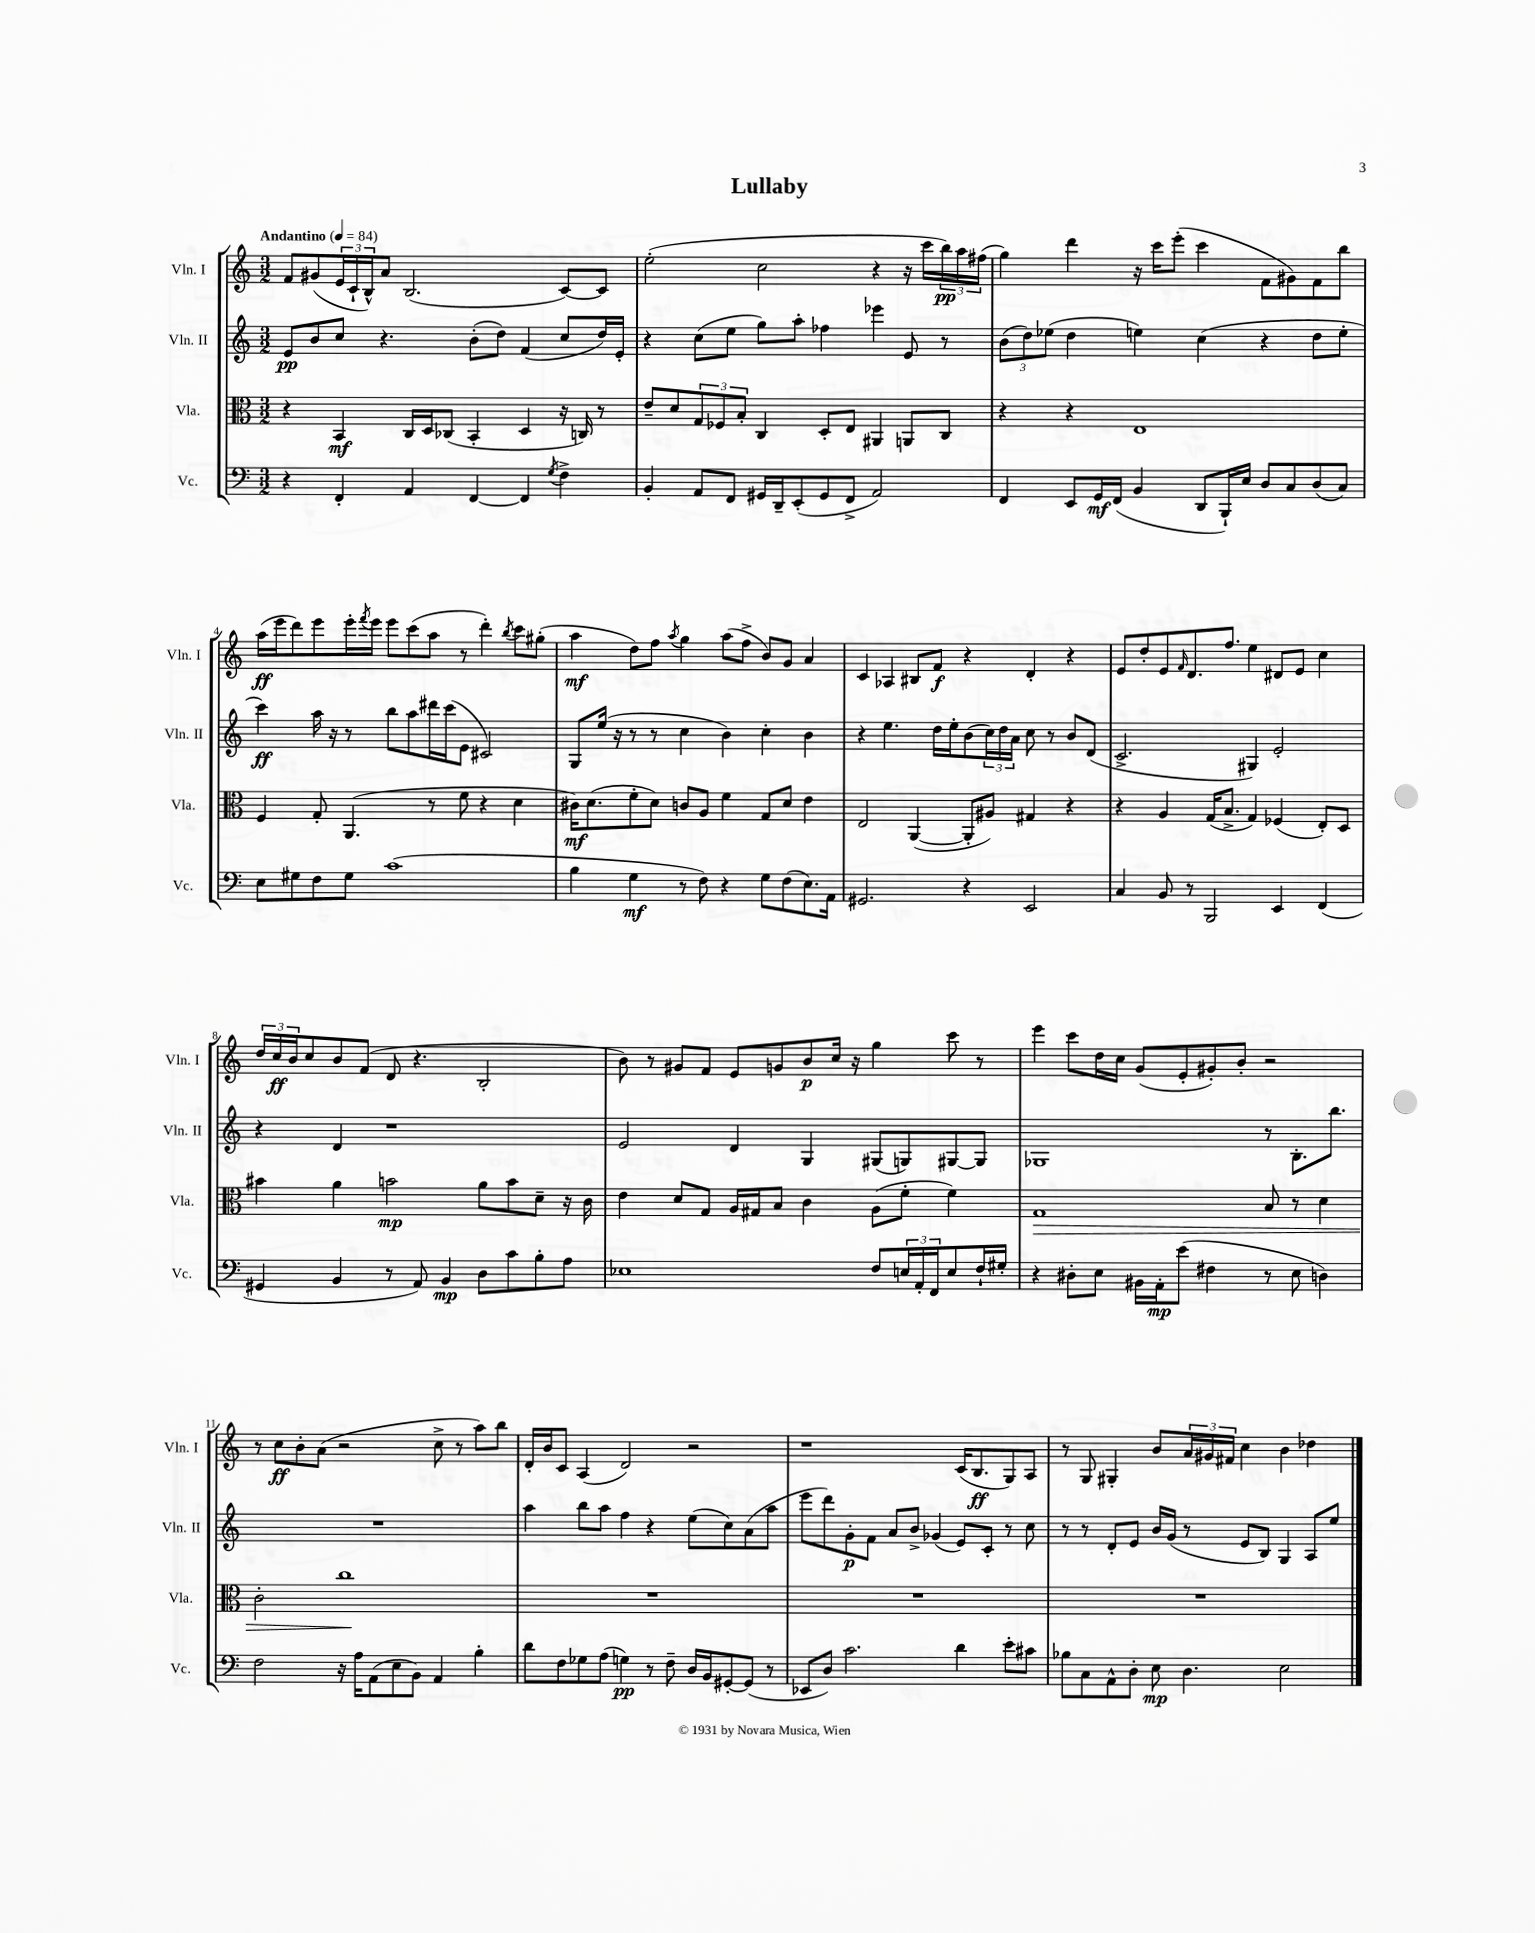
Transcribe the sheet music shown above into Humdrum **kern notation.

**kern	**dynam	**kern	**dynam	**kern	**dynam	**kern	**dynam
*part4	*part4	*part3	*part3	*part2	*part2	*part1	*part1
*staff4	*staff4	*staff3	*staff3	*staff2	*staff2	*staff1	*staff1
*I"Vc.	*	*I"Vla.	*	*I"Vln. II	*	*I"Vln. I	*
*I'Vc.	*	*I'Vla.	*	*I'Vln. II	*	*I'Vln. I	*
*clefF4	*	*clefC3	*	*clefG2	*	*clefG2	*
*k[]	*	*k[]	*	*k[]	*	*k[]	*
*M3/2	*	*M3/2	*	*M3/2	*	*M3/2	*
*MM84	*	*MM84	*	*MM84	*	*MM84	*
=1	=1	=1	=1	=1	=1	=1	=1
!	!	!	!	!	!	!LO:TX:a:B:t=Andantino	!
4r	.	4r	.	8e/L	pp	8f/L	.
.	.	.	.	8b/	.	(8g#X/	.
4FF'/	.	4BB/	mf	8cc/J	.	24e/L	.
.	.	.	.	.	.	24c`/	.
.	.	.	.	.	.	24B^^/J)	.
.	.	.	.	4.r	.	8a/J	.
4AA/	.	16C/LL	.	.	.	(2.B/	.
.	.	16D/J	.	.	.	.	.
.	.	(8C-X/J	.	.	.	.	.
[4FF/	.	4BB'/	.	(8b'\L	.	.	.
.	.	.	.	8dd\J)	.	.	.
4FF/]	.	4D/	.	(4f/	.	.	.
8qG/	.	.	.	.	.	.	.
4F^\	.	16r	.	8cc/L	.	[8c/L)	.
.	.	16Cn/)	.	.	.	.	.
.	.	8r	.	16dd/L)	.	8c/J]	.
.	.	.	.	16e'/JJ	.	.	.
=2	=2	=2	=2	=2	=2	=2	=2
4BB'/	.	8e~/L	.	4r	.	(2ee'\	.
.	.	8d/	.	.	.	.	.
8AA/L	.	12G/	.	(8cc\L	.	.	.
.	.	12F-X/	.	.	.	.	.
8FF/J	.	.	.	8ee\J	.	.	.
.	.	12B'/J	.	.	.	.	.
16GG#X/LL	.	4C/	.	8gg\L)	.	2cc\	.
16DD~/J	.	.	.	.	.	.	.
(8EE'/	.	.	.	8aa'\J	.	.	.
8GG#/	.	8D'/L	.	4ff-X\	.	.	.
8FF^/J	.	8E/J	.	.	.	.	.
2AA/)	.	4AA#X/	.	4eee-X\	.	4r	.
.	.	8AAn/L	.	8e/	.	16r	.
.	.	.	.	.	.	16ccc\LL	.
.	.	8C/J	.	8r	.	24bb\)	pp
.	.	.	.	.	.	24aa\	.
.	.	.	.	.	.	(24ff#X\JJ	.
=3	=3	=3	=3	=3	=3	=3	=3
4FF/	.	4r	.	(12b\L	.	4gg\)	.
.	.	.	.	12dd\)	.	.	.
.	.	.	.	(12ee-X\J	.	.	.
8EE/L	.	4r	.	4dd\	.	4ddd\	.
16GG/L	mf	.	.	.	.	.	.
(16FF/JJ	.	.	.	.	.	.	.
4BB/	.	1E	.	4een\)	.	16r	.
.	.	.	.	.	.	16ccc\KL	.
.	.	.	.	.	.	(8eee'\J	.
8DD/L	.	.	.	(4cc\	.	4ccc\	.
16BBB`/L)	.	.	.	.	.	.	.
16E/JJ	.	.	.	.	.	.	.
8D/L	.	.	.	4r	.	8f\L	.
8C/	.	.	.	.	.	8g#X\)	.
(8D/	.	.	.	8dd\L	.	8f\	.
8C/J)	.	.	.	8ee'\J	.	8bb\J	.
!!LO:LB:g=z
=4	=4	=4	=4	=4	=4	=4	=4
8E\L	.	4F/	.	4ccc\)	ff	(16aa\LL	ff
.	.	.	.	.	.	16eee\J	.
8G#X\	.	.	.	.	.	8ddd\)	.
8F\	.	8G'/	.	16aa\	.	8eee\	.
.	.	.	.	16r	.	.	.
8G#\J	.	(4.AA/	.	8r	.	16eee'\L	.
.	.	.	.	.	.	8qfff/	.
.	.	.	.	.	.	16eee\JJ	.
(1c	.	.	.	8bb\L	.	8eee\L	.
.	.	.	.	8aa\	.	(8ccc\	.
.	.	8r	.	16ddd#X\L	.	8aa\J	.
.	.	.	.	(16ccc\J	.	.	.
.	.	8f\	.	8e\J	.	8r	.
.	.	4r	.	2c#X/)	.	4ddd'\)	.
.	.	.	.	.	.	8qbb/	.
.	.	4d\	.	.	.	8ccc\L	.
.	.	.	.	.	.	(8gg#X'\J	.
=5	=5	=5	=5	=5	=5	=5	=5
4B\	.	16c#X\KL)	mf	8G/L	.	4aa\	mf
.	.	(8.d\	.	.	.	.	.
.	.	.	.	(16ee/Jk	.	.	.
.	.	.	.	16r	.	.	.
4G\	mf	8f'\	.	8r	.	8dd\L)	.
.	.	8d\J)	.	8r	.	8ff\J	.
.	.	.	.	.	.	8qaa/	.
8r	.	8cn/L	.	4cc\	.	4gg\	.
8F\)	.	8A/J	.	.	.	.	.
4r	.	4f\	.	4b\)	.	(8aa\L	.
.	.	.	.	.	.	8ff^\J	.
8G\L	.	8G/L	.	4cc'\	.	8b/L)	.
(8F\	.	8d/J	.	.	.	8g/J	.
8.E\)	.	4e\	.	4b\	.	4a/	.
16AA\Jk	.	.	.	.	.	.	.
=6	=6	=6	=6	=6	=6	=6	=6
2.GG#X/	.	2E/	.	4r	.	4c/	.
.	.	.	.	4.ee\	.	4A-X/	.
.	.	([4AA/	.	.	.	8B#X/L	.
.	.	.	.	16dd\LL	.	8f/J	f
.	.	.	.	16ee'\J	.	.	.
4r	.	8AA'/L]	.	(8b\	.	4r	.
.	.	8A#X/J)	.	24cc\L)	.	.	.
.	.	.	.	24dd\	.	.	.
.	.	.	.	24a\JJ	.	.	.
2EE/	.	4G#X/	.	8cc\	.	4d'/	.
.	.	.	.	8r	.	.	.
.	.	4r	.	8b/L	.	4r	.
.	.	.	.	(8d/J	.	.	.
=7	=7	=7	=7	=7	=7	=7	=7
4C/	.	4r	.	2.c^/	.	8e/L	.
.	.	.	.	.	.	8dd'/	.
8BB/	.	4A/	.	.	.	8e/	.
.	.	.	.	.	.	16qqf/	.
8r	.	.	.	.	.	8.d/	.
2BBB/	.	(16G/KL	.	.	.	.	.
.	.	8.B^/J	.	.	.	8.ff/J	.
.	.	4G/)	.	4G#X/)	.	4ee\	.
4EE/	.	(4F-X/	.	2e'/	.	8d#X/L	.
.	.	.	.	.	.	8e/J	.
(4FF/	.	8E'/L)	.	.	.	4cc\	.
.	.	8D/J	.	.	.	.	.
!!LO:LB:g=z
=8	=8	=8	=8	=8	=8	=8	=8
4GG#X/	.	4b#X\	.	4r	.	24dd/LL	.
.	.	.	.	.	.	24cc/	ff
.	.	.	.	.	.	24b/J	.
.	.	.	.	.	.	8cc/	.
4BB/	.	4a\	.	4d/	.	8b/	.
.	.	.	.	.	.	(8f/J	.
8r	.	2bn\	mp	1r	.	8d/	.
8AA/)	.	.	.	.	.	4.r	.
4BB/	mp	.	.	.	.	.	.
8D\L	.	8a\L	.	.	.	2B'/	.
8c\	.	8b\	.	.	.	.	.
8B'\	.	8d~\J	.	.	.	.	.
8A\J	.	16r	.	.	.	.	.
.	.	16c\	.	.	.	.	.
=9	=9	=9	=9	=9	=9	=9	=9
1E-X	.	4e\	.	2e/	.	8b\)	.
.	.	.	.	.	.	8r	.
.	.	8d/L	.	.	.	8g#X/L	.
.	.	8G/J	.	.	.	8f/J	.
.	.	16A/LL	.	4d/	.	8e/L	.
.	.	16G#X/J	.	.	.	.	.
.	.	8B/J	.	.	.	8gn/	.
.	.	4c\	.	4G/	.	8b/	p
.	.	.	.	.	.	16cc/Jk	.
.	.	.	.	.	.	16r	.
8F/L	.	(8A\L	.	(8G#X/L	.	4gg\	.
24En/L	.	8f'\J	.	8Gn/)	.	.	.
24AA'/	.	.	.	.	.	.	.
24FF/J	.	.	.	.	.	.	.
8E/	.	4f\)	.	[8G#X/	.	8ccc\	.
16F`/L	.	.	.	8G#/J]	.	8r	.
16G#X'/JJ	.	.	.	.	.	.	.
=10	=10	=10	=10	=10	=10	=10	=10
!	!	!	!LO:HP:b	!	!	!	!
4r	.	1G	>	1G-X	.	4eee\	.
8D#X'\L	.	.	.	.	.	8ccc\L	.
8E\J	.	.	.	.	.	16dd\L	.
.	.	.	.	.	.	16cc\JJ	.
16BB#X\LL	.	.	.	.	.	(8g/L	.
16AA'\J	mp	.	.	.	.	.	.
(8e\J	.	.	.	.	.	8e'/	.
4F#X\	.	.	.	.	.	8g#X'/)	.
.	.	.	.	.	.	8b'/J	.
8r	.	8B/	.	8r	.	2r	.
8E\	.	8r	.	8.B'\L	.	.	.
4Dn\)	.	4d\	.	.	.	.	.
.	.	.	.	8.bb\J	.	.	.
!!LO:LB:g=z
=11	=11	=11	=11	=11	=11	=11	=11
2F\	.	2c'\	.	1.r	.	8r	.
.	.	.	.	.	.	8cc\L	ff
.	.	.	.	.	.	8b'\	.
.	.	.	.	.	.	(8a\J	.
16r	.	1cc	.	.	.	2r	.
16A\KL	.	.	.	.	.	.	.
(8AA\	.	.	.	.	.	.	.
8E\	.	.	.	.	.	.	.
8BB\J)	.	.	.	.	.	.	.
4AA/	.	.	.	.	.	8cc^\	.
.	.	.	.	.	.	8r	.
4B'\	.	.	.	.	.	8aa\L)	.
.	.	.	.	.	.	8bb\J	.
.	.	.	]	.	.	.	.
=12	=12	=12	=12	=12	=12	=12	=12
8d\L	.	1.r	.	4aa\	.	16d'/LL	.
.	.	.	.	.	.	16b/J	.
8F\	.	.	.	.	.	8c/J	.
8G-X\	.	.	.	8bb\L	.	(4A/	.
(8A\J	.	.	.	8aa\J	.	.	.
4Gn\)	pp	.	.	4ff\	.	2d/)	.
8r	.	.	.	4r	.	.	.
8F~\	.	.	.	.	.	.	.
16D/LL	.	.	.	(8ee\L	.	2r	.
16BB/J	.	.	.	.	.	.	.
[8GG#X'/	.	.	.	8cc\)	.	.	.
(8GG#/J]	.	.	.	(8a\	.	.	.
8r	.	.	.	8aa\J	.	.	.
=13	=13	=13	=13	=13	=13	=13	=13
8EE-X/L	.	1.r	.	8eee\L	.	1r	.
8D/J)	.	.	.	8ddd\)	.	.	.
2.c\	.	.	.	8g'\	p	.	.
.	.	.	.	8f\J	.	.	.
.	.	.	.	8a/L	.	.	.
.	.	.	.	8b^/J	.	.	.
.	.	.	.	(4g-X/	.	.	.
4d\	.	.	.	8e/L)	.	(16c/KL	.
.	.	.	.	.	.	8.B/	ff
.	.	.	.	8c'/J	.	.	.
8e'\L	.	.	.	8r	.	8G/)	.
8c#X\J	.	.	.	8cc\	.	8A/J	.
=14	=14	=14	=14	=14	=14	=14	=14
8B-X\L	.	1.r	.	8r	.	8r	.
8C\	.	.	.	8r	.	8G/	.
8AA^^\	.	.	.	8d'/L	.	4G#X'/	.
8D'\J	.	.	.	8e/J	.	.	.
8E\	mp	.	.	16b/LL	.	8b/L	.
.	.	.	.	(16g/JJ	.	.	.
4.D\	.	.	.	8r	.	24a/L	.
.	.	.	.	.	.	24g#X/	.
.	.	.	.	.	.	24f#X/JJ	.
.	.	.	.	8e/L	.	4cc\	.
.	.	.	.	8B/J)	.	.	.
2E\	.	.	.	4G/	.	4b\	.
.	.	.	.	8A/L	.	4dd-X\	.
.	.	.	.	8ee/J	.	.	.
==	==	==	==	==	==	==	==
*-	*-	*-	*-	*-	*-	*-	*-
